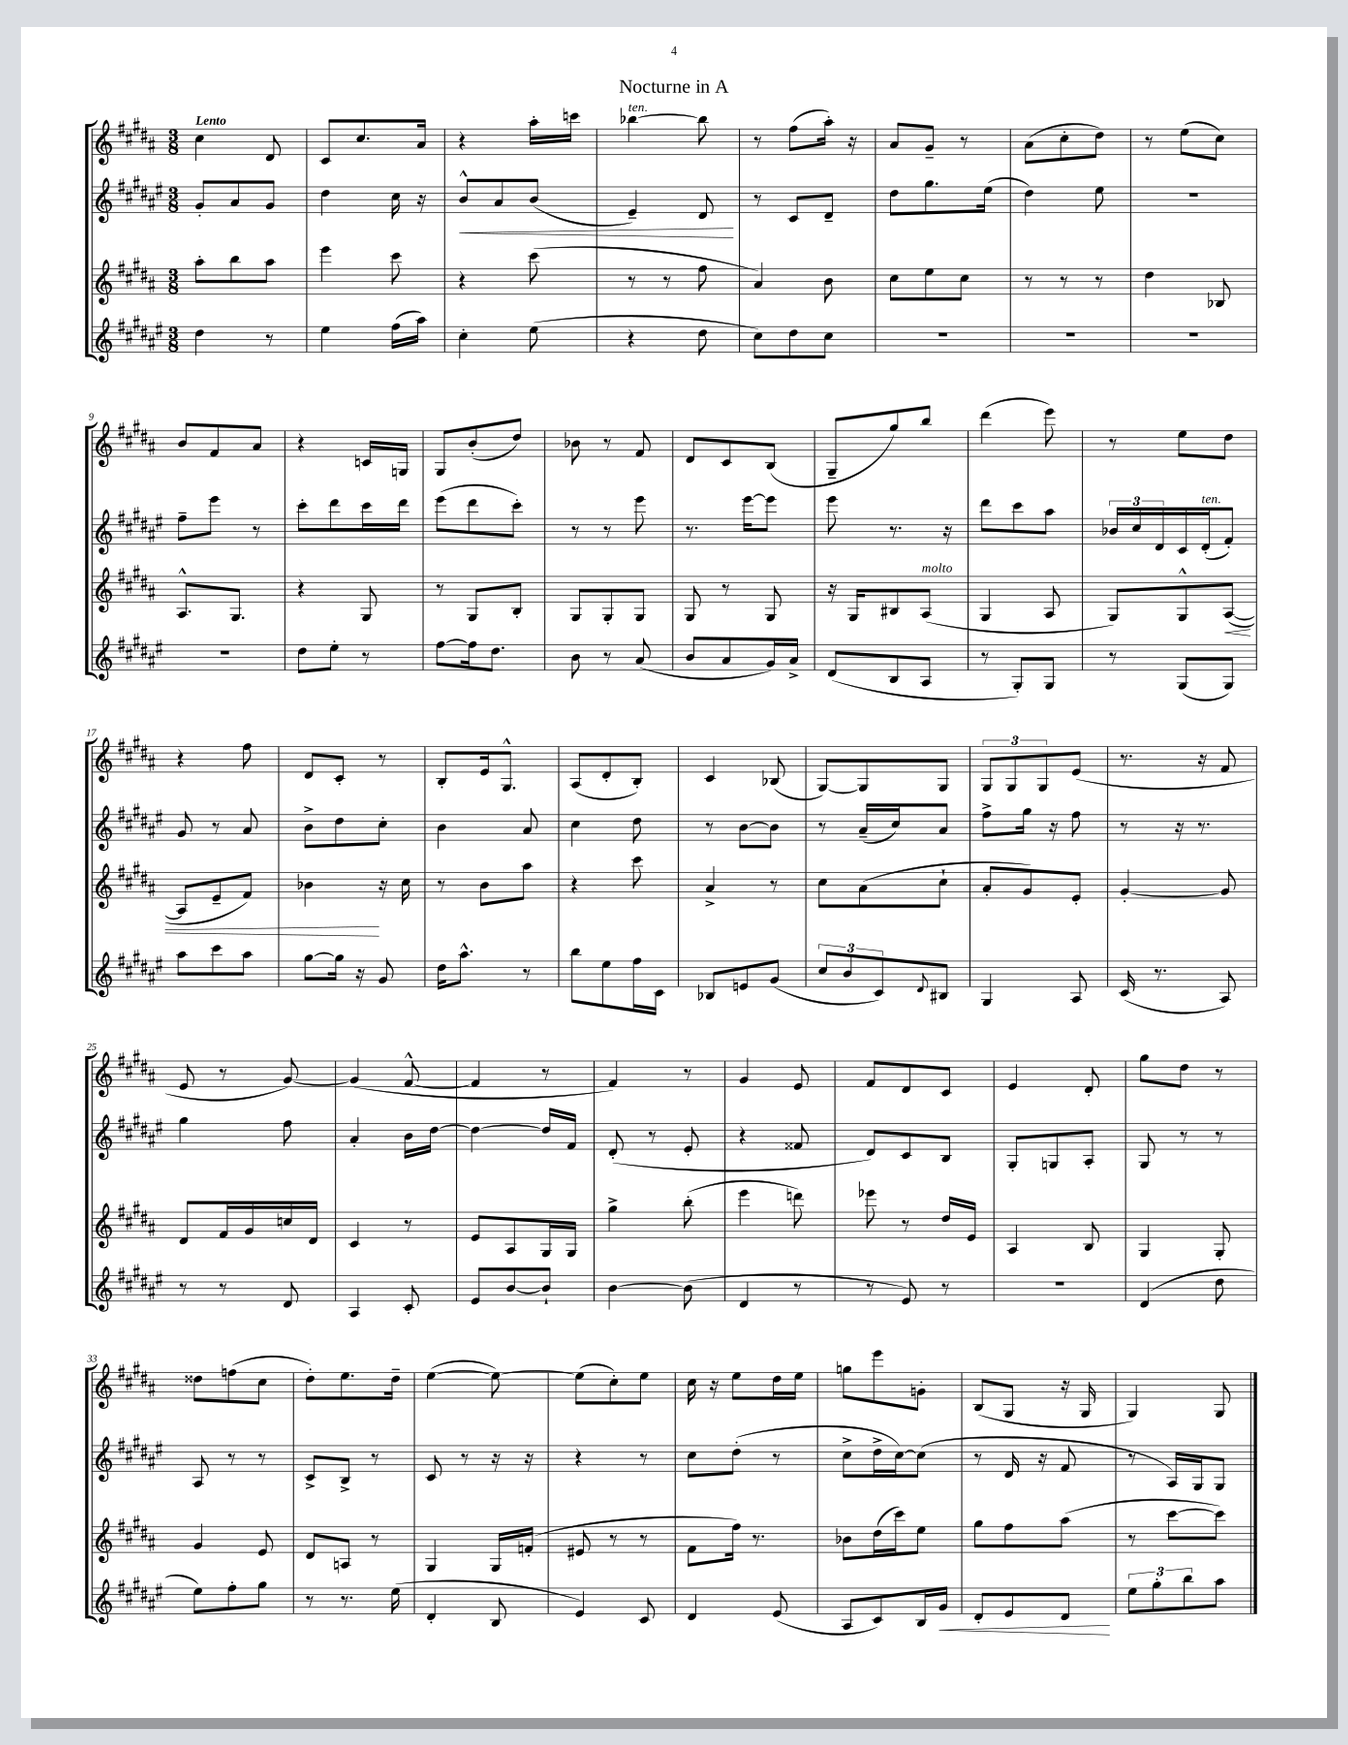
\header { title = "Nocturne in A" }
<<
\new StaffGroup <<
\new Staff = "s0" {
    \clef treble \key b \major \numericTimeSignature \time 3/8 \tempo "Lento"
    cis''4 dis'8 |
    cis'8 cis''8. ais'16 |
    r4 ais''16-. c'''16 |
    bes''4~^\markup { \italic "ten." } bes''8 |
    r8 fis''8( ais''16-.) r16 |
    ais'8 gis'8-- r8 |
    ais'8( cis''8-. dis''8) |
    r8 e''8( cis''8) |
    b'8 fis'8 ais'8 |
    r4 c'16 g16 |
    gis8 b'8-.( dis''8) |
    bes'8 r8 fis'8 |
    dis'8 cis'8 b8( |
    gis8-- gis''8) b''8 |
    dis'''4( e'''8) |
    r8 e''8 dis''8 |
    r4 fis''8 |
    dis'8 cis'8-. r8 |
    b8-. e'16 gis8.-^ |
    ais8( dis'8-. b8-.) |
    cis'4 bes8( |
    gis8~) gis8 gis8 |
    \tuplet 3/2 { gis8 gis8 gis8 } e'8( |
    r8. r16 fis'8 |
    e'8 r8 gis'8~) |
    gis'4( fis'8~-^ |
    fis'4 r8 |
    fis'4) r8 |
    gis'4 e'8 |
    fis'8 dis'8 cis'8 |
    e'4 dis'8-. |
    gis''8 dis''8 r8 |
    disis''8 f''8( cis''8 |
    dis''8-.) e''8. dis''16-- |
    e''4~( e''8~) |
    e''8( cis''8-.) e''8 |
    cis''16 r16 e''8 dis''16 e''16 |
    g''8 e'''8 g'8-. |
    b8( gis8 r16 gis16 |
    gis4) gis8 \bar "|." |
}
\new Staff = "s1" {
    \clef treble \key fis \major \numericTimeSignature \time 3/8
    gis'8-. ais'8 gis'8 |
    dis''4 cis''16 r16 |
    b'8-^\< ais'8 b'8( |
    eis'4--) dis'8\! |
    r8 cis'8 dis'8-- |
    dis''8 gis''8. eis''16( |
    dis''4) eis''8 |
    R4. |
    fis''8-- eis'''8 r8 |
    cis'''8-. dis'''8 cis'''16 dis'''16 |
    eis'''8( dis'''8 cis'''8-.) |
    r8 r8 eis'''8 |
    r8. eis'''16~ eis'''8 |
    eis'''8 r8. r16 |
    dis'''8 cis'''8 ais''8 |
    \tuplet 3/2 { bes'16 cis''16 dis'16 } cis'16 dis'16-.^\markup { \italic "ten." }( fis'8-.) |
    gis'8 r8 ais'8 |
    b'8-> dis''8 cis''8-. |
    b'4 ais'8 |
    cis''4 dis''8 |
    r8 b'8~ b'8 |
    r8 ais'16--( cis''16) ais'8 |
    fis''8-> gis''16 r16 fis''8 |
    r8 r16 r8. |
    gis''4 fis''8 |
    ais'4-. b'16 dis''16~ |
    dis''4~ dis''16 fis'16 |
    dis'8-.( r8 eis'8-. |
    r4 fisis'8 |
    dis'8) cis'8 b8 |
    gis8-. g8 ais8-. |
    gis8 r8 r8 |
    ais8 r8 r8 |
    cis'8-> b8-> r8 |
    cis'8 r8 r16 r16 |
    r4 r8 |
    cis''8 dis''8-.( r8 |
    cis''8-> dis''16-> cis''16~) cis''8( |
    r8 dis'16 r16 fis'8 |
    r8 ais16) gis16 gis8 \bar "|." |
}
\new Staff = "s2" {
    \clef treble \key b \major \numericTimeSignature \time 3/8
    ais''8-. b''8 ais''8 |
    e'''4 cis'''8 |
    r4 cis'''8( |
    r8 r8 fis''8 |
    ais'4) b'8 |
    cis''8 e''8 cis''8 |
    r8 r8 r8 |
    dis''4 bes8 |
    ais8.-^ gis8. |
    r4 gis8 |
    r8 gis8 b8-. |
    gis8 gis8-. gis8 |
    gis8 r8 gis8 |
    r16 gis16 bis8 ais8^\markup { \italic "molto" }( |
    gis4 ais8 |
    gis8) gis8-^ ais8~\<( |
    ais8 e'8-- fis'8) |
    bes'4\! r16 cis''16 |
    r8 b'8 ais''8 |
    r4 cis'''8 |
    ais'4-> r8 |
    cis''8 ais'8( cis''8-! |
    ais'8-. gis'8) e'8-. |
    gis'4~-. gis'8 |
    dis'8 fis'16 gis'16 c''16 dis'16 |
    cis'4 r8 |
    e'8 ais8 gis16 gis16 |
    gis''4-> b''8-.( |
    e'''4 d'''8) |
    ees'''8 r8 dis''16 e'16 |
    ais4 b8 |
    gis4 gis8-. |
    gis'4 e'8 |
    dis'8 a8 r8 |
    gis4 gis16 f'16-.( |
    eis'8 r8 r8 |
    fis'8 fis''16) r8. |
    bes'8 dis''16( cis'''16) e''8 |
    gis''8 fis''8 ais''8( |
    r8 cis'''8~ cis'''8) \bar "|." |
}
\new Staff = "s3" {
    \clef treble \key fis \major \numericTimeSignature \time 3/8
    dis''4 r8 |
    eis''4 fis''16( ais''16) |
    cis''4-. eis''8( |
    r4 dis''8 |
    cis''8) dis''8 cis''8 |
    R4. |
    R4. |
    R4. |
    R4. |
    dis''8 eis''8-. r8 |
    fis''8~ fis''16 dis''8. |
    b'8 r8 ais'8( |
    b'8 ais'8 gis'16) ais'16-> |
    dis'8( b8 ais8 |
    r8 gis8-.) gis8 |
    r8 gis8( gis8) |
    ais''8 cis'''8 ais''8 |
    gis''8~ gis''16 r16 gis'8 |
    dis''16 ais''8.-^ r8 |
    b''8 eis''8 fis''16 cis'16 |
    bes8 e'8 gis'8( |
    \tuplet 3/2 { cis''8 b'8 cis'8) } \appoggiatura { dis'8 } bis8 |
    gis4 ais8 |
    cis'16( r8. ais8) |
    r8 r8 dis'8 |
    ais4 cis'8-. |
    eis'8 b'8~ b'8-! |
    b'4~ b'8( |
    dis'4 r8 |
    r8 eis'8) r8 |
    r4. |
    dis'4( dis''8 |
    eis''8) fis''8-. gis''8 |
    r8 r8. eis''16( |
    dis'4-. b8 |
    eis'4) cis'8 |
    dis'4 eis'8( |
    ais8 cis'8) b16 gis'16\< |
    dis'8-. eis'8 dis'8\! |
    \tuplet 3/2 { eis''8 gis''8-. b''8 } ais''8 \bar "|." |
}
>>
>>
